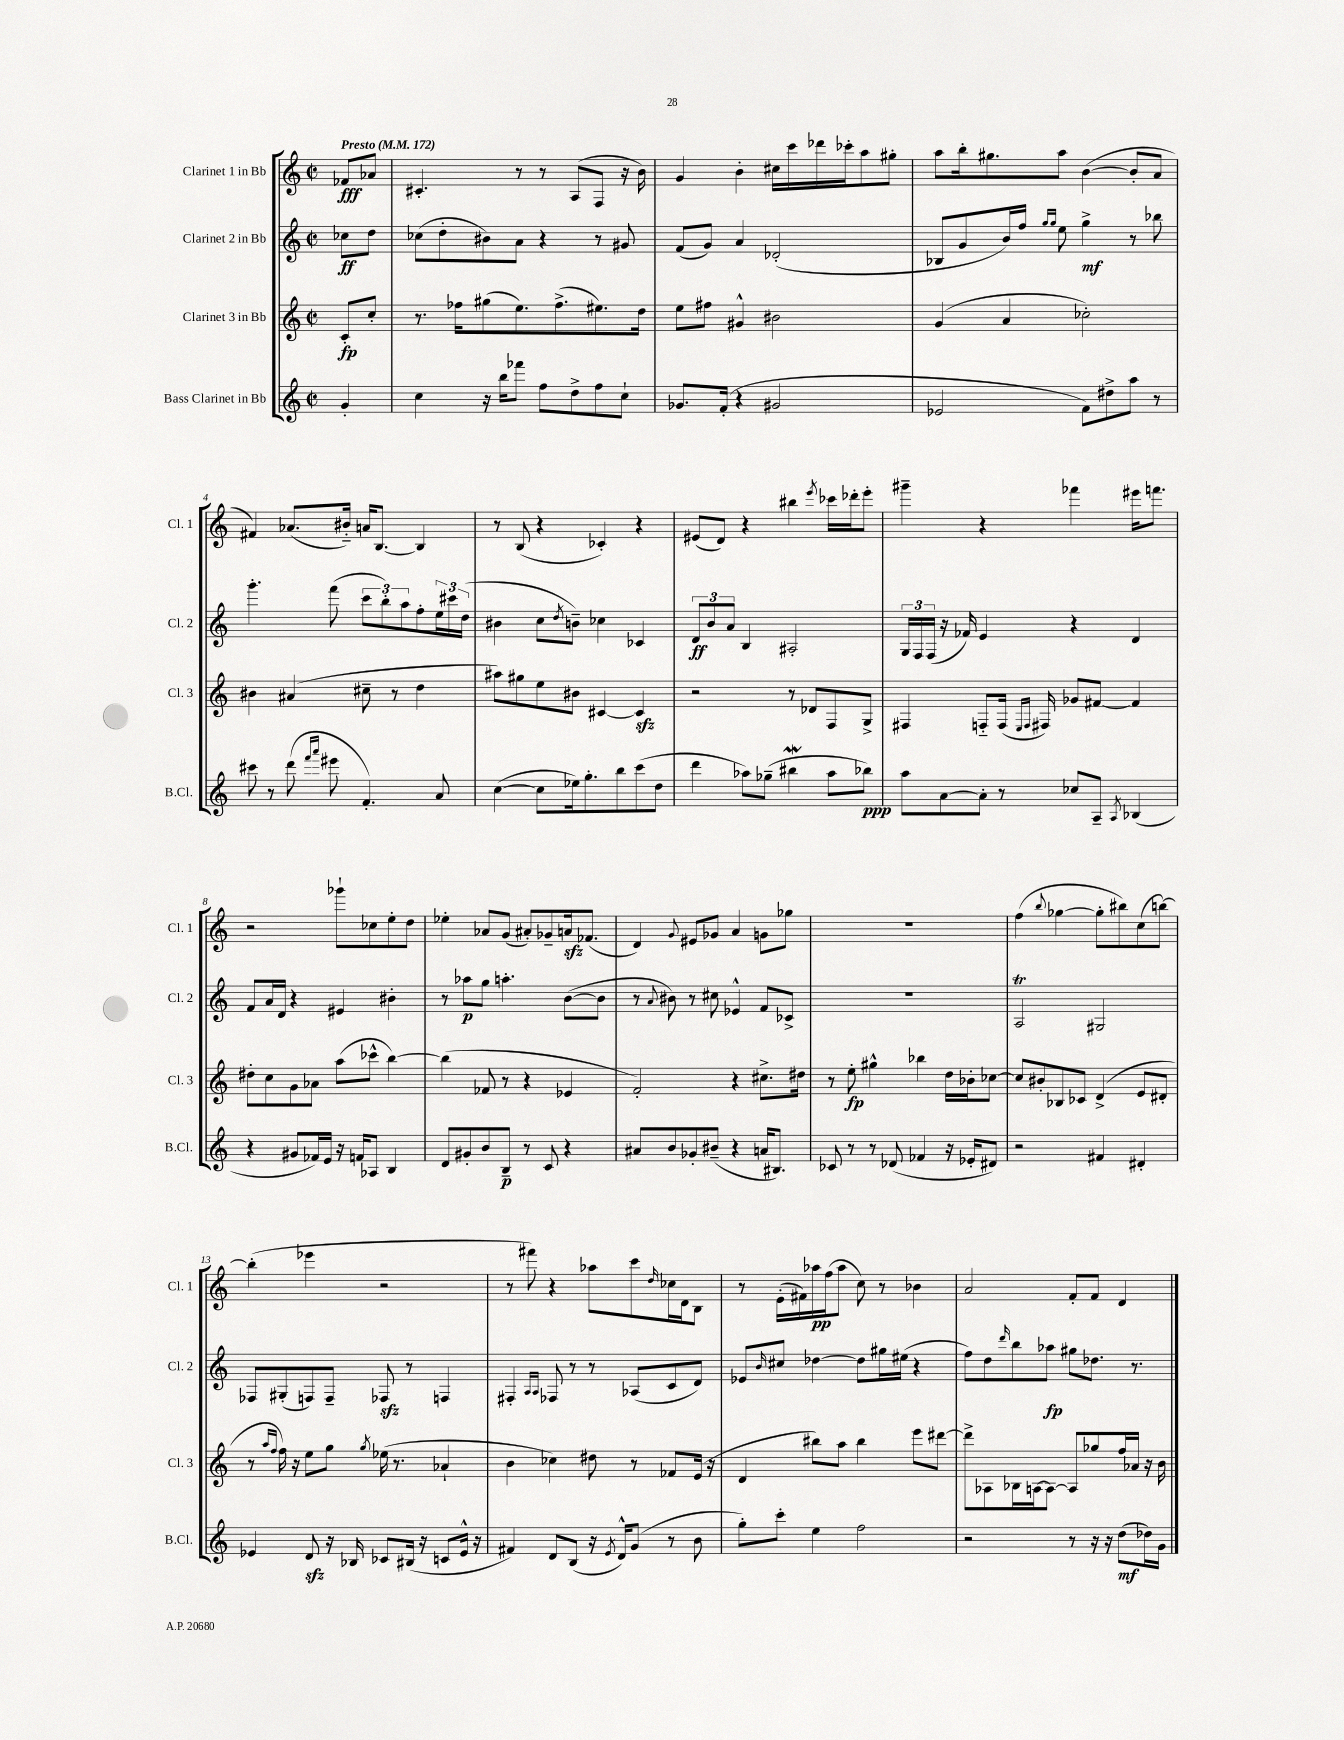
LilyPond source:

<<
\new StaffGroup <<
\new Staff = "s0" \with { instrumentName = "Clarinet 1 in Bb" shortInstrumentName = "Cl. 1" } {
    \clef treble \key c \major \defaultTimeSignature \time 2/2 \partial 4 \tempo "Presto" 4 = 172
    fes'8\fff aes'8 |
    cis'4.-. r8 r8 a8( f8 r16 b'16) |
    g'4 b'4-. cis''16 c'''16 des'''16 ces'''16-. a''8 gis''8-. |
    a''8 b''16-. gis''8. a''8 b'4~( b'8-. a'8 |
    fis'4) aes'8.( bis'16-_) a'16 b8.~ b4 |
    r8 b8( r4 ces'4-.) r4 |
    eis'8( d'8) r4 bis''4 \acciaccatura { e'''8 } ces'''16 des'''16-. e'''8-. |
    gis'''4-- r4 fes'''4 eis'''16 f'''8. |
    r2 ges'''8-! ces''8 e''8-. d''8 |
    ees''4-. aes'8 g'8( ais'8-.) ges'8-- a'16\sfz fes'8.( |
    d'4) \appoggiatura { g'8 } eis'8 ges'8 a'4 g'8 ges''8 |
    R1 |
    f''4( \appoggiatura { b''8 } ges''4~ ges''8-. bis''8) c''8( b''8~) |
    b''4-.( ees'''4 r2 |
    r8 fis'''8) r4 aes''8 c'''8 \grace { d''16 } ces''16 d'16 b8 |
    r8 e'16-.( fis'16) aes''16\pp f''16( aes''8 c''8) r8 bes'4 |
    a'2 f'8-. f'8 d'4 \bar "|." |
}
\new Staff = "s1" \with { instrumentName = "Clarinet 2 in Bb" shortInstrumentName = "Cl. 2" } {
    \clef treble \key c \major \defaultTimeSignature \time 2/2 \partial 4
    ces''8\ff d''8 |
    ces''8( d''8-. bis'8) a'8 r4 r8 gis'8 |
    f'8( g'8) a'4 des'2-.( |
    bes8 g'8 b'16) f''16 \grace { g''16 g''16 } e''8 g''4->\mf r8 bes''8 |
    g'''4.-. f'''8( \tuplet 3/2 { c'''8 b''8-.) a''8 } f''8-. \tuplet 3/2 { e''16 cis'''16 d''16( } |
    bis'4 c''8 \acciaccatura { d''8 } b'8--) ces''4 ces'4 |
    \tuplet 3/2 { d'8\ff b'8 a'8 } b4 ais2-. |
    \tuplet 3/2 { g16 f16 f16( } r16 fes'16) e'4 r4 d'4 |
    f'8 a'16 d'16 r4 eis'4 bis'4-. |
    r8 aes''8\p g''8 a''4.-. b'8~( b'8 |
    r8 \appoggiatura { a'8 } bis'8) r8 cis''8 ees'4-^ f'8 ces'8-> |
    R1 |
    a2\trill gis2 |
    fes8 gis8-.( f8) f8-- fes8\sfz r8 f4 |
    fis4-. \grace { a16 a16 } fes8 r8 r8 aes8( c'8 d'8) |
    ees'8 \grace { b'16 } cis''8 des''4~ des''8 gis''16 eis''16( r4 |
    f''8) d''8 \grace { d'''16 } b''8 aes''8\fp gis''8 des''8. r8. \bar "|." |
}
\new Staff = "s2" \with { instrumentName = "Clarinet 3 in Bb" shortInstrumentName = "Cl. 3" } {
    \clef treble \key c \major \defaultTimeSignature \time 2/2 \partial 4
    c'8-.\fp c''8-. |
    r8. fes''16 gis''8( e''8.) fes''8.->( eis''8.) d''16 |
    e''8 fis''8 gis'4-^ bis'2 |
    g'4( a'4 ces''2-.) |
    bis'4 ais'4( cis''8-- r8 d''4 |
    ais''8) gis''8 e''8 bis'8 cis'4~ cis'4\sfz |
    r2 r8 des'8 f8 g8-> |
    fis4 f8-_ f16( \grace { e16 f16 } fis16) ges'8 fis'8~ fis'4 |
    dis''8-. c''8 g'8 aes'8 a''8( ces'''8-^ b''4~) |
    b''4( fes'8 r8 r4 ees'4 |
    f'2-.) r4 cis''8.-> dis''16 |
    r8 e''8-.\fp gis''4-^ bes''4 d''16 bes'16-. ces''8~ |
    ces''8 bis'8-. bes8 ces'8 d'4->( e'8 dis'8-. |
    r8 \grace { a''16 f''16 } f''16) r16 e''8 g''8 \acciaccatura { g''8 } ees''16( r8. aes'4-! |
    b'4 ces''4) dis''8 r8 fes'8 e'16( r16 |
    d'4 bis''8) a''8 bis''4 e'''8 dis'''8~ |
    dis'''8-> aes8 bes16 a16~ a8~ a8 ges''8 f''16 aes'16 r16 b'16 \bar "|." |
}
\new Staff = "s3" \with { instrumentName = "Bass Clarinet in Bb" shortInstrumentName = "B.Cl." } {
    \clef treble \key c \major \defaultTimeSignature \time 2/2 \partial 4
    g'4-. |
    c''4 r16 b''16 fes'''8 f''8 d''8-> f''8 c''8-! |
    ges'8. f'16-.( r4 gis'2 |
    ees'2 f'8) dis''8-> a''8 r8 |
    cis'''8 r8 d'''8( \grace { f'''16 a'''16 } eis'''8 f'4.-.) a'8 |
    c''4~( c''8 ees''16) g''8.-. b''8 c'''8( d''8 |
    d'''4 aes''8) ges''8--( bis''4\mordent aes''8 bes''8\ppp) |
    a''8 a'8~ a'8-. r8 ces''8 a8-- \acciaccatura { a8 } bes4( |
    r4 gis'8 fes'16) e'16 r16 f'16 aes8 b4 |
    d'8 gis'8-. b'8 b8--\p r8 c'8 r4 |
    ais'8 b'8 ges'8-. bis'8--( r4 a'16 bis8.) |
    ces'8 r8 r8 des'8( fes'4 r16 ees'16-. dis'8) |
    r2 fis'4 dis'4-. |
    ees'4 d'8\sfz r16 bes16 ces'8 bis16( r16 c'8 ees'16-^ r16 |
    fis'4) d'8 b8( r16 \acciaccatura { e'8 } d'16-^) g'8( r8 b'8 |
    g''8-.) c'''8-. e''4 f''2 |
    r2 r8 r16 r16 d''8\mf( des''16) g'16 \bar "|." |
}
>>
>>
